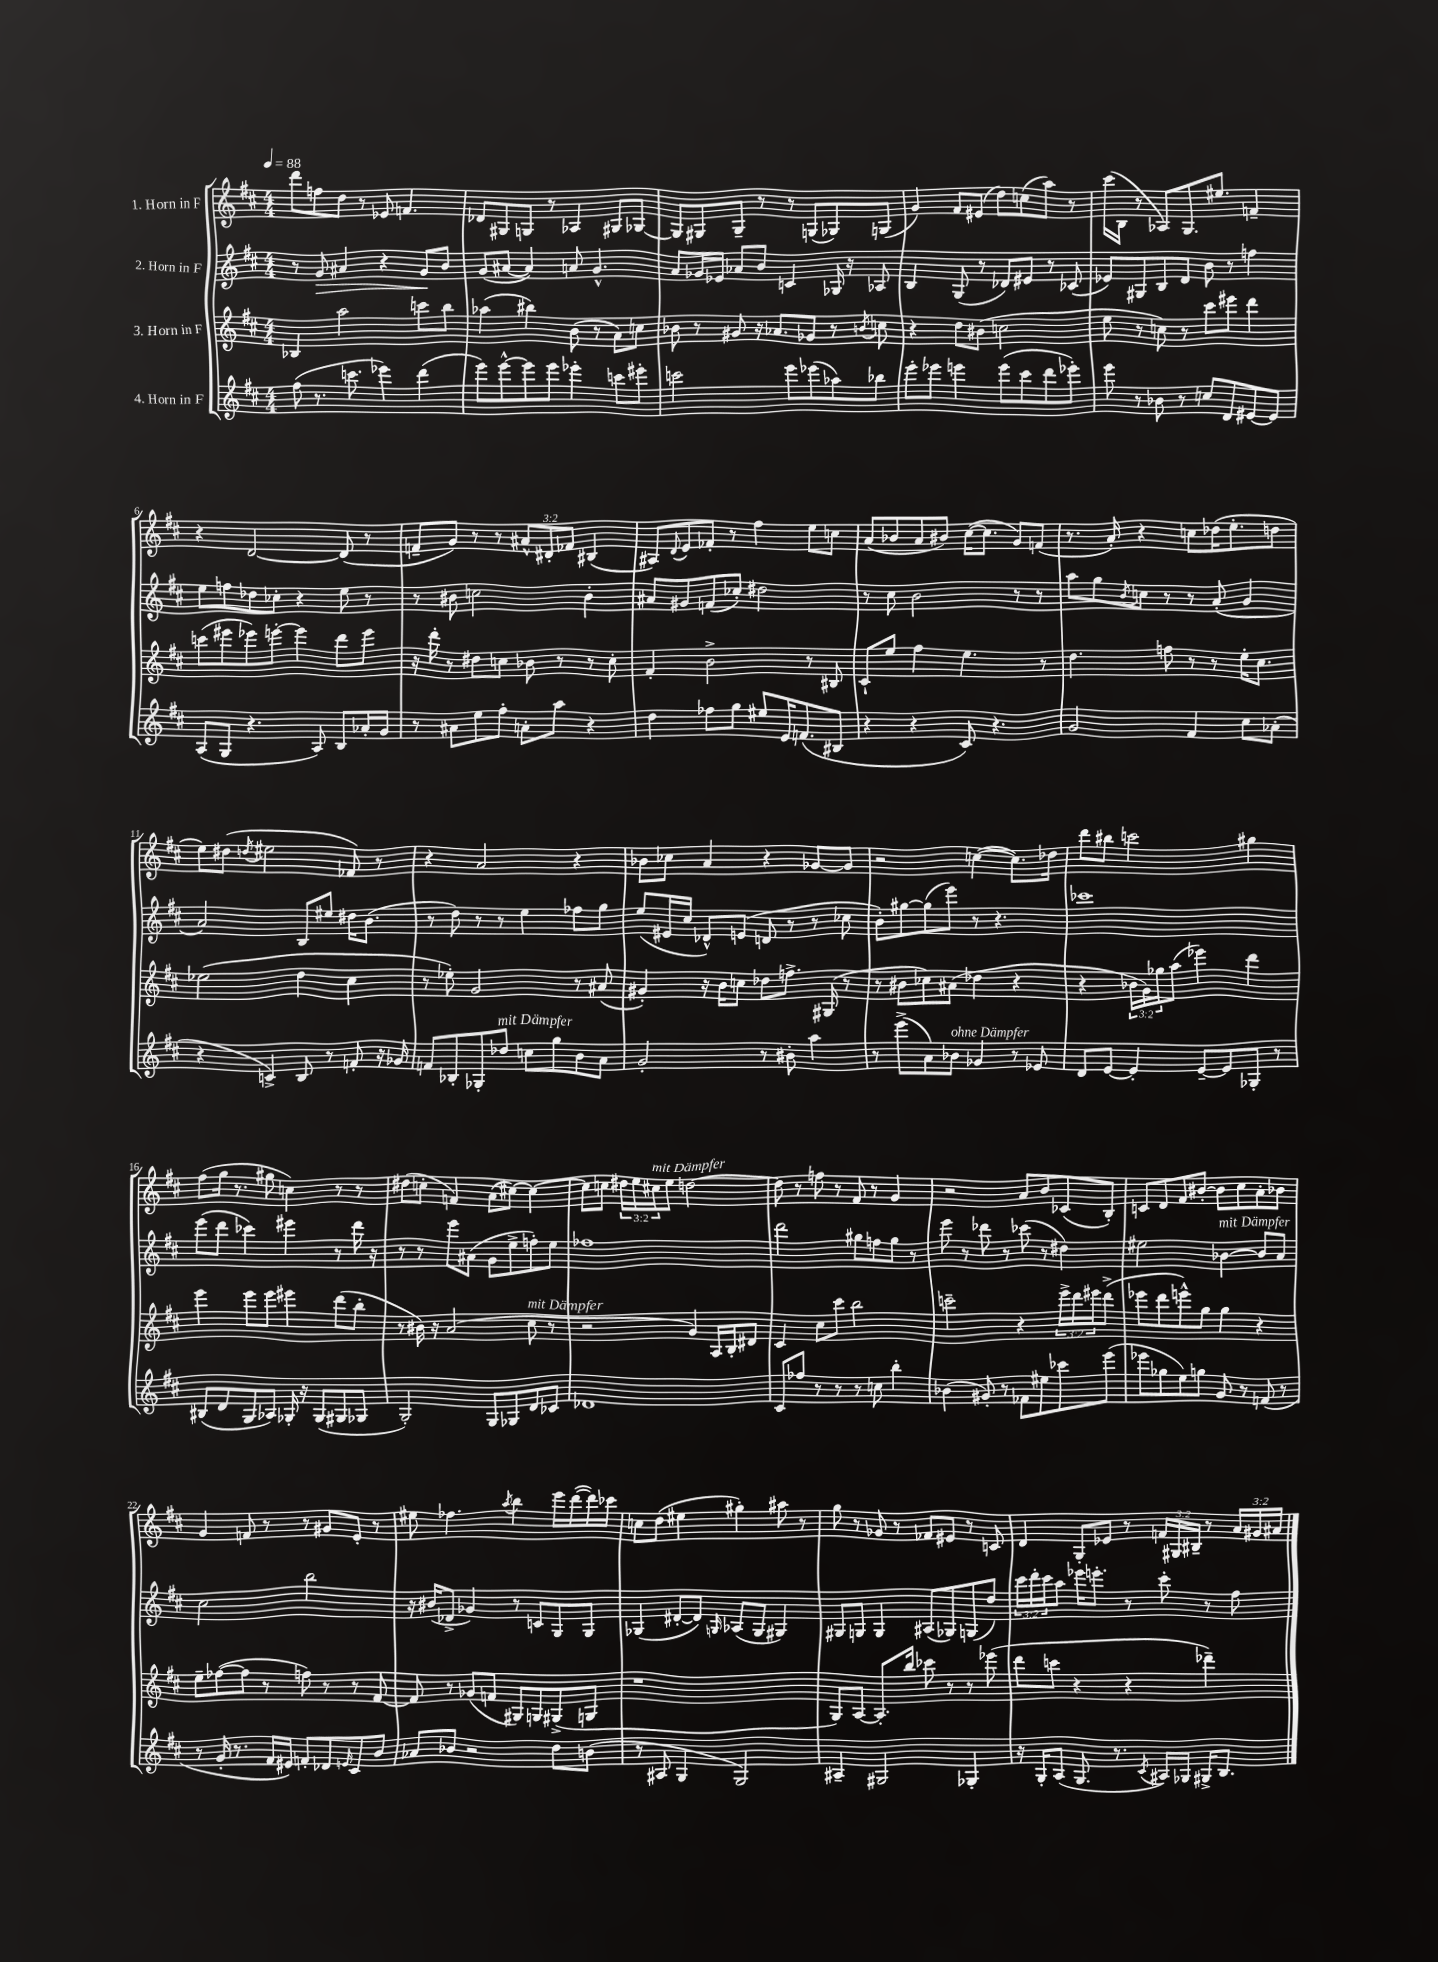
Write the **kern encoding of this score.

**kern	**kern	**kern	**dynam	**kern
*part4	*part3	*part2	*part2	*part1
*staff4	*staff3	*staff2	*staff2	*staff1
*I"4. Horn in F	*I"3. Horn in F	*I"2. Horn in F	*	*I"1. Horn in F
*clefG2	*clefG2	*clefG2	*	*clefG2
*k[f#c#]	*k[f#c#]	*k[f#c#]	*	*k[f#c#]
*M4/4	*M4/4	*M4/4	*	*M4/4
*MM88	*MM88	*MM88	*	*MM88
=1	=1	=1	=1	=1
(8ff#\	4B-X/	8r	.	8ddd\L
!	!	!	!LO:HP:b	!
8.r	.	8g/	>	8ffn\
.	2aa\	4a#X/	.	8dd\J
8.cccn\	.	.	.	.
.	.	.	.	8r
4eee-X\)	.	4r	.	8e-X/
.	.	.	.	4.fn/
(4ddd\	8cccn\L	8g/L	.	.
.	8bb\J	8b/J	]	.
=2	=2	=2	=2	=2
8eee\L)	(4aa-X\	(8g/L	.	8d-X/L
[8eee^^\	.	[8a#X/J	.	8G#X/
8eee\]	4bb#X\)	4a#/])	.	8Gn/J
8eee\J	.	.	.	8r
4eee-X'\	(8b\	8an/	.	4A-X/
.	8r	4.g^^/	.	.
8cccn\L	8a\L)	.	.	8G#X/L
8eee#X'\J	8ccn\J	.	.	[8G-X/J
=3	=3	=3	=3	=3
2cccn\	8b-X\	8a/L	.	8G-/L]
.	8r	16g-X/L	.	8G#X/
.	.	16e-X/JJ	.	.
.	8g#X/	8a-X/L	.	8G#~/J
.	16r	8b/J	.	8r
.	8.a-X/L	.	.	.
8eee\L	.	4cn/	.	8r
(8eee-X\	8g-X/J	.	.	(8Gn/L
8aa-X\)	8r	16G-X/	.	8G-X/)
.	.	16r	.	.
.	8qbn/	.	.	.
8bb-X\J	8ccn\	8A-X/	.	(8Gn/J
=4	=4	=4	=4	=4
8eee'\L	4r	4B/	.	4g/)
8eee-X\J	.	.	.	.
4eeen\	8dd\L	(8G/	.	8f#/L
.	(8b#X\J	8r	.	(8e#X/J
(8eee\L	2ccn\	8d-X/L)	.	8dd\L)
8ccc#\	.	8e#X/J	.	(8ccn\
8ddd\	.	8r	.	8aa\J)
8eee-X'\J)	.	(8c-X/	.	8r
=5	=5	=5	=5	=5
8eee\	8ee\	8e-X/L)	.	(16ccc#\LL
.	.	.	.	16B\JJ
8r	8r	8G#X/	.	8r
8b-X\	8ccn\)	8B/	.	8A-X/L)
8r	8r	8d/J	.	8.G/
8ccn/L	8ccc#\L	8b\	.	.
.	.	.	.	8.ee#X/J
8d/	8eee#X\J	8r	.	.
[8e#X/	4ddd\	4ffn\	.	4fn~/
8e#/J]	.	.	.	.
!!LO:LB:g=z
=6	=6	=6	=6	=6
(8A/L	(8cccn\L	8ee\L	.	4r
8G/J	8eee#X\	8ffn\	.	.
4.r	8eee-X\)	8dd-X\	.	[2d/
.	[8eeen'\J	8cc-X'\J	.	.
.	4eee\]	4r	.	.
8A/)	.	.	.	.
8B/L	8ddd\L	8ee\	.	(8d/]
16a-X'/L	8eee\J	8r	.	8r
16g/JJ	.	.	.	.
=7	=7	=7	=7	=7
8r	16r	8r	.	8fn~/L
.	16ddd'\	.	.	.
8a#X\L	8r	8b#X\	.	8g/J)
8ee\	8dd#X\L	2ccn\	.	8r
8ff#'\J	8ccn\J	.	.	8r
8an'\L	8b-X\	.	.	12a#X^^/L
.	.	.	.	12d#X'/
8aa\J	8r	.	.	.
.	.	.	.	12f-X/J
4r	8r	4b#'\	.	(4B#X/
.	8cc'\	.	.	.
=8	=8	=8	=8	=8
4dd\	4f#'/	8a#X/L	.	8A#X/L)
.	.	.	.	8qqd/
.	.	8g#X/	.	8e/
8ff-X\L	2b^\	(8fn/	.	8f-X'/J
8gg\J	.	8cc-X'/J)	.	8r
8ee#X/L	.	2dd#X\	.	4ff#\
16e/K	.	.	.	.
(8.fn/	.	.	.	.
.	8r	.	.	8ee\L
8B#X/J	8B#X/	.	.	8ccn\J
=9	=9	=9	=9	=9
4r	8c#`/L	8r	.	(8a/L
.	8ee/J	8cc#\	.	8b-X/
4r	4ff#\	2b\	.	8a/
.	.	.	.	8b#X/J)
8c#/)	4.ee\	.	.	([16cc#\KL
.	.	.	.	8.cc#\J]
4.r	.	.	.	.
.	.	8r	.	8g/L)
.	8r	8r	.	(8fn/J
=10	=10	=10	=10	=10
2g/	4.dd\	8aa\L	.	8.r
.	.	8gg\	.	.
.	.	.	.	16a'/)
.	.	8qb/	.	.
.	.	8ccn\J	.	4r
.	8ffn\	8r	.	.
4f#/	8r	8r	.	8ccn\L
.	8r	(8a'/	.	(16dd-X\K
.	.	.	.	8.ee'\
8cc#\L	16ee'\KL	4g/	.	.
.	8.cc#\J	.	.	.
(8a-X'\J	.	.	.	8ddn\J
!!LO:LB:g=z
=11	=11	=11	=11	=11
4r	(2ee-X\	2a/)	.	8ee\L)
.	.	.	.	(8dd#X\J
.	.	.	.	8qddn/
4cn^/)	.	.	.	2ee#X\
8B/	4dd\	8B/L	.	.
8r	.	8ee#X/J	.	.
8fn'/	4cc#\	16dd#X\KL	.	8f-X/)
.	.	(8.b\J	.	.
16r	.	.	.	8r
16g-X/	.	.	.	.
=12	=12	=12	=12	=12
8fn/L	8r	8r	.	4r
8B-X'/	8ee-X'\)	8dd\)	.	.
8G-X'/	2g/	8r	.	2a/
!LO:TX:a:i:t=mit Dämpfer	!	!	!	!
8dd-X/J	.	8r	.	.
8ccn\L	.	4ee\	.	.
8gg\	.	.	.	.
8b\	8r	8ff-X\L	.	4r
8a\J	(8a#X/	8gg\J	.	.
=13	=13	=13	=13	=13
2g'/	4g#X'/)	(8ee/L	.	8b-X\L
.	.	16e#X/L	.	8cc-X\J
.	.	16cc#/JJ	.	.
.	16r	8d-X^^/L)	.	4a/
.	16b\KL	.	.	.
.	8ccn\J	(8en/J	.	.
8r	8dd-X\L	8dn/	.	4r
8b#X'\	8.ffn^\J	8r	.	.
4aa\	.	8r	.	[8g-X/L
.	(16G#X/	.	.	.
.	8r	8cc-X\	.	8g-/J]
=14	=14	=14	=14	=14
8r	8r	8b'\L)	.	2r
(8eee^\L	8b#X\L	[8gg#X\	.	.
8a\)	8cc-X\)	(8gg#\]	.	.
!LO:TX:a:i:t=ohne Dämpfer	!	!	!	!
8b-X\J	(8a#X\J	8eee\J)	.	.
4g-X/	4dd-X\	8r	.	([4ccn\
.	.	4.r	.	.
8r	4r	.	.	8.cc\L])
8e-X/	.	.	.	.
.	.	.	.	16dd-X\Jk
=15	=15	=15	=15	=15
8d/L	4r	1ccc-X	.	8ddd\L
[8e/J	.	.	.	8bb#X\J
4e'/]	24b-X\LL	.	.	2cccn\
.	24g\)	.	.	.
.	24gg-X\J	.	.	.
.	(8aa\J	.	.	.
[8e~/L	4eee-X\)	.	.	.
8e/]	.	.	.	.
8G-X'/J	4ddd\	.	.	4gg#X\
8r	.	.	.	.
!!LO:LB:g=z
=16	=16	=16	=16	=16
(8B#X/L	4eee\	(8eee\L	.	(8ff#\L
8d/	.	8ddd\J	.	16gg\Jk
.	.	.	.	8.r
8G/	8eee\L	4ccc-X\)	.	.
8A-X/J)	8eee\J	.	.	8gg#X\
16G-X'/	4eee#X\	4eee#X\	.	4ccn\)
16r	.	.	.	.
(8G-/L	.	.	.	.
8G#X/	(8ddd\L	8r	.	8r
8G-X/J	8bb'\J	16ddd\	.	8r
.	.	16r	.	.
=17	=17	=17	=17	=17
2G'/)	8r	8r	.	(8dd#X\L
.	16b#X\)	8r	.	8ccn'\J
.	16r	.	.	.
.	(2a/	8eee\L	.	4fn/)
.	.	(8a#X\J	.	.
8G/L	.	8g\L	.	(8a\L
8G-X/	.	8ee^\	.	[8cc#X\J)
!	!LO:TX:a:i:t=mit Dämpfer	!	!	!
8d/	8cc#\	8ffn'\)	.	4cc#\_
8c-X/J	8r	8ee\J	.	.
=18	=18	=18	=18	=18
1d-X	2r	1ff-X	.	8cc#\L]
.	.	.	.	8ccn\J
.	.	.	.	24dd#X\LL
.	.	.	.	24ee\
!	!	!	!	!LO:TX:a:i:t=mit Dämpfer
.	.	.	.	24cc#X\J
.	.	.	.	8ee\J
.	4g/)	.	.	[2ddn\
.	16A/LL	.	.	.
.	16B'/J	.	.	.
.	8d#X/J	.	.	.
=19	=19	=19	=19	=19
8c#/L	4c#/	2ddd\	.	8dd\]
8ff-X/J	.	.	.	8r
8r	8cc#\L	.	.	8ffn\
8r	8ccc#\J	.	.	8r
8r	2bb\	8gg#X\L	.	8f#/
8ccn\	.	8ffn\	.	8r
4bb'\	.	8gg#\J	.	4g/
.	.	8r	.	.
=20	=20	=20	=20	=20
(4b-X\	2cccn~\	8eee\	.	2r
.	.	8r	.	.
8g#X'/)	.	8ddd-X\	.	.
8r	.	8r	.	.
8f-X\L	4r	(8ccc-X\	.	8a/L
8ee#X\	.	8r	.	8b/
8ccc-X\	24eee^\LL	4dd#X\)	.	(8c-X/
.	24ddd\	.	.	.
.	24eee#X\J	.	.	.
(8eee\J	(8ddd^\J	.	.	8B'/J)
=21	=21	=21	=21	=21
8eee-X\L	8eee-X\L	2ee#X\	.	8cn/L
8gg-X\	8ddd\	.	.	8d/
8ee\)	8eeen^^\)	.	.	8f#/
8ggn\J	8gg\J	.	.	[8b#X'/J
!	!	!LO:TX:a:i:t=mit Dämpfer	!	!
8g/	4gg\	[4b-X\	.	8b#\L]
8r	.	.	.	8cc#\
(8fn/	4r	8b-/L]	.	8a'\
8r	.	8a/J	.	8b-X\J
!!LO:LB:g=z
=22	=22	=22	=22	=22
8r	8ee~\L	2cc#\	.	4g/
16g'/	([8ff-X\	.	.	.
8.r	.	.	.	.
.	8ff-\J]	.	.	8fn/
16f#/LL	8r	.	.	8r
16e#X/JJ)	.	.	.	.
8fn'/L	8ffn\)	2bb\	.	8r
8d-X/	8r	.	.	8g#X/L
16qqen/	.	.	.	.
8c#/	8r	.	.	8e'/J
8b/J	[8f#/	.	.	8r
=23	=23	=23	=23	=23
8a-X/L	8f#/]	16r	.	8ee#X\
.	.	(16b#X/KL	.	.
8b-X/J	8r	8d-X^/J	.	4.ff-X\
2r	(8g-X/L	4g-X/)	.	.
.	8fn/J	.	.	.
.	.	.	.	8qaa/
.	8G#X/L)	8r	.	4bb\
.	8Gn/	8cn/L	.	.
8dd\L	(8G#X^/	8G/	.	16eee\LL
.	.	.	.	([16ddd\
(8bn\J	8Gn/J	8G/J	.	16ddd\])
.	.	.	.	16ccc-X\JJ
=24	=24	=24	=24	=24
8r	1r	(4G-X/	.	8ccn\L
8A#X/	.	.	.	(8dd\J
4G/	.	[8d#X'/L	.	4ee#X\
.	.	8d#/J])	.	.
.	.	16qqGn/	.	.
2G/)	.	(8A-X/L	.	4gg#X'\)
.	.	8G/J	.	.
.	.	4G#X/)	.	8aa#X\
.	.	.	.	8r
=25	=25	=25	=25	=25
4A#X~/	8G/L)	8G#X/L	.	8gg\
.	[8A/J	8Gn/J	.	8r
2G#X/	8.A'/L]	4G/	.	8g-X/
.	.	.	.	8r
.	16bb/Jk	.	.	.
.	8ccc-X\	(8A#X/L	.	8f-X/L
.	8r	8G-X/)	.	8e#X/J
4G-X'/	8r	(8Gn/	.	8r
.	(8eee-X\	8dd/J)	.	8cn/
=26	=26	=26	=26	=26
16r	8ddd\L	24ccc#\LL	.	4d/
.	.	24ddd'\	.	.
16G'/KL	.	.	.	.
.	.	24ccc#\J	.	.
(8A/J	8cccn\J	8aa\J	.	.
8.G/	4r	16eee-X\KL	.	8G'/L
.	.	8.eeen'\J	.	.
.	.	.	.	8e-X/J
8.r	.	.	.	.
.	4r	8r	.	8r
8qc#/	.	.	.	.
16A#X/LL)	.	8ccc#'\	.	24fn/LL
.	.	.	.	24G#X/
16G-X/JJ	.	.	.	.
.	.	.	.	24B#X~/JJ
16G#X^/KL	4ddd-X~\)	8r	.	8r
8.B/J	.	.	.	.
.	.	8ff#\	.	24a/LL
.	.	.	.	24g#X/
.	.	.	.	24a#X/JJ
==	==	==	==	==
*-	*-	*-	*-	*-
